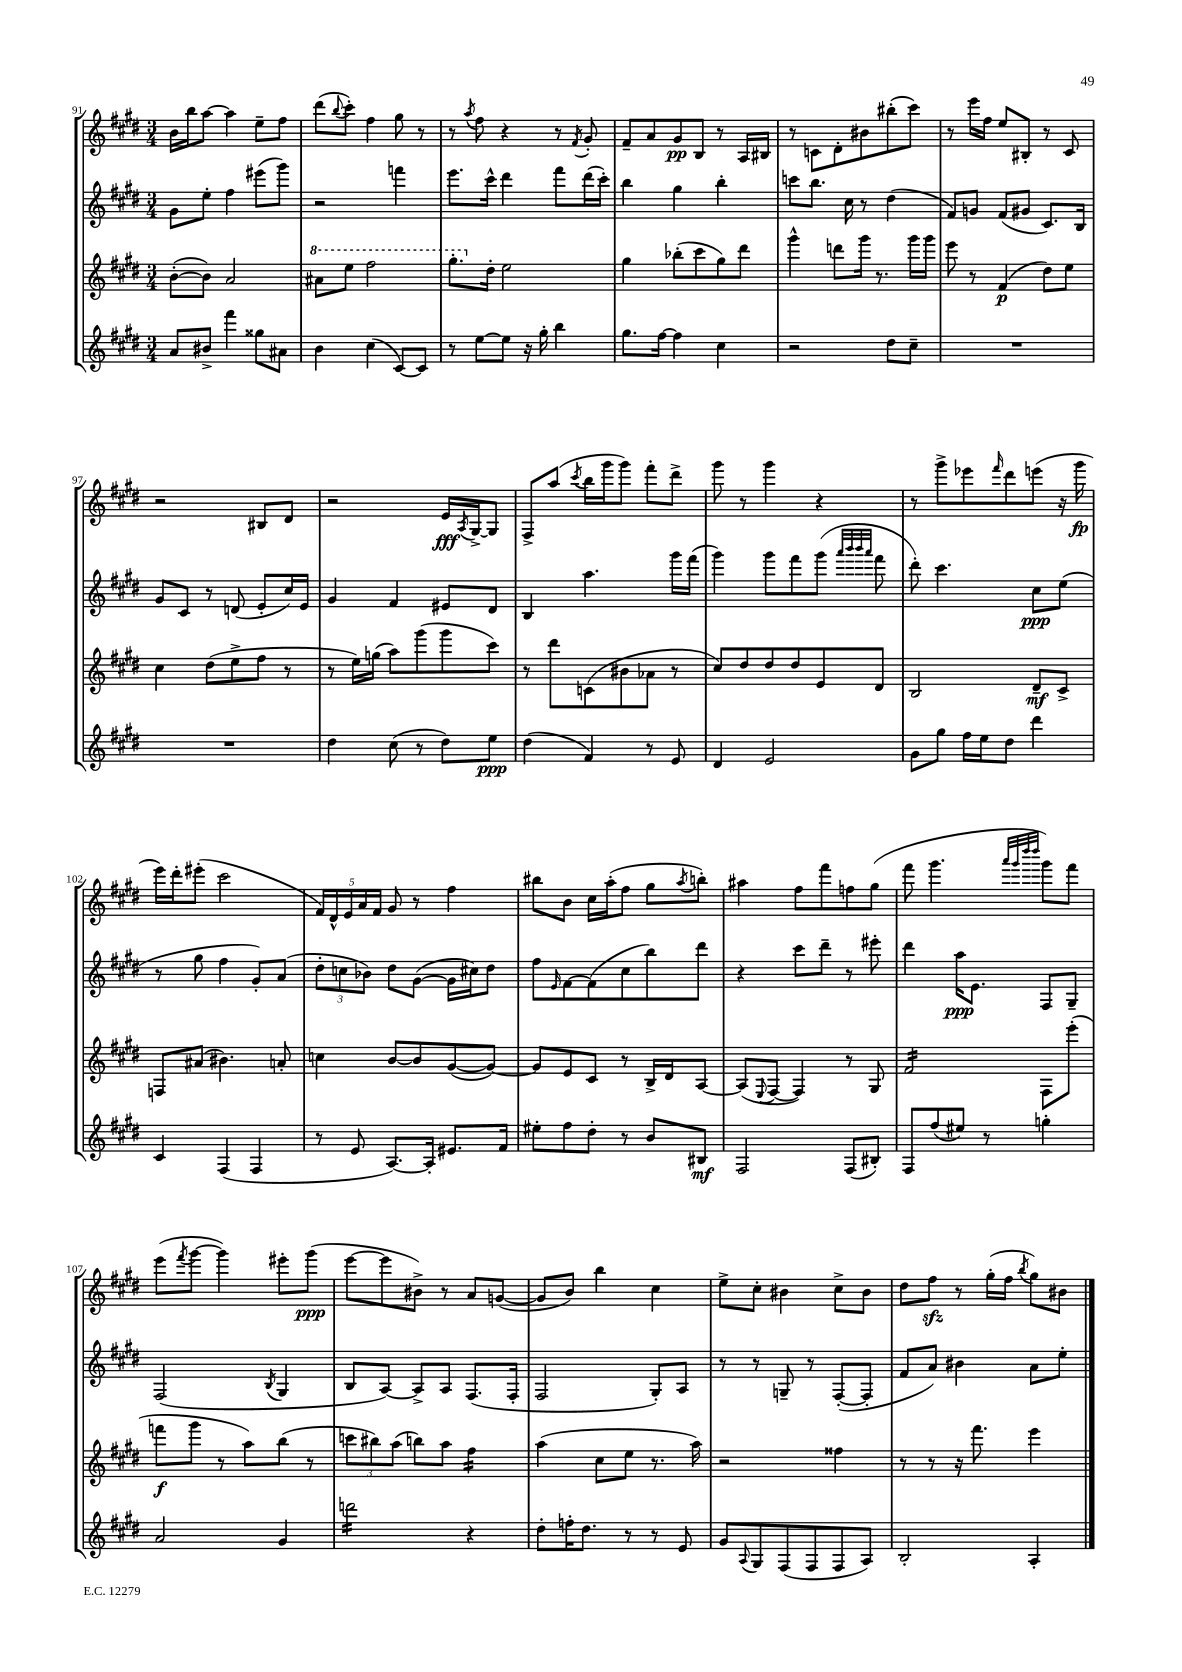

**kern	**dynam	**kern	**dynam	**kern	**dynam	**kern	**dynam
*part4	*part4	*part3	*part3	*part2	*part2	*part1	*part1
*staff4	*staff4	*staff3	*staff3	*staff2	*staff2	*staff1	*staff1
*clefG2	*	*clefG2	*	*clefG2	*	*clefG2	*
*k[f#c#g#d#]	*	*k[f#c#g#d#]	*	*k[f#c#g#d#]	*	*k[f#c#g#d#]	*
*M3/4	*	*M3/4	*	*M3/4	*	*M3/4	*
=91	=91	=91	=91	=91	=91	=91	=91
8a/L	.	([8b'\L	.	8g#\L	.	16b\LL	.
.	.	.	.	.	.	16bb\J	.
8b#X^/J	.	8b\J])	.	8ee'\J	.	[8aa\J	.
4fff#\	.	2a/	.	4ff#\	.	4aa\]	.
8gg##X\L	.	.	.	(8eee#X\L	.	8ee~\L	.
8a#X\J	.	.	.	8ggg#\J)	.	8ff#\J	.
=92	=92	=92	=92	=92	=92	=92	=92
*	*	*8va	*	*	*	*	*
4b\	.	8aa#X\L	.	2r	.	(8ddd#\L	.
.	.	.	.	.	.	8qqbb/	.
.	.	8eee\J	.	.	.	8ccc#'\J)	.
(4cc#\	.	2fff#\	.	.	.	4ff#\	.
[8c#/L)	.	.	.	4fffn\	.	8gg#\	.
8c#/J]	.	.	.	.	.	8r	.
=93	=93	=93	=93	=93	=93	=93	=93
8r	.	8.ggg#'\L	.	8.eee\L	.	8r	.
.	.	.	.	.	.	8qaa/	.
[8ee\L	.	.	.	.	.	8ff#\	.
*	*	*X8va	*	*	*	*	*
.	.	16dd#'\Jk	.	16ccc#^^\Jk	.	.	.
8ee\J]	.	2ee\	.	4ddd#\	.	4r	.
16r	.	.	.	.	.	.	.
16gg#'\	.	.	.	.	.	.	.
4bb\	.	.	.	8fff#\L	.	8r	.
.	.	.	.	.	.	8qf#/	.
.	.	.	.	(16ddd#\L	.	8g#'/	.
.	.	.	.	16ccc#'\JJ)	.	.	.
=94	=94	=94	=94	=94	=94	=94	=94
8.gg#\L	.	4gg#\	.	4bb\	.	8f#~/L	.
.	.	.	.	.	.	8a/	.
[16ff#\Jk	.	.	.	.	.	.	.
4ff#\]	.	(8bb-X'\L	.	4gg#\	.	8g#/	pp
.	.	8ccc#\	.	.	.	8B/J	.
4cc#\	.	8gg#\)	.	4bb'\	.	8r	.
.	.	8ddd#\J	.	.	.	16A/LL	.
.	.	.	.	.	.	16B#X/JJ	.
=95	=95	=95	=95	=95	=95	=95	=95
2r	.	4ggg#^^\	.	8cccn\L	.	8r	.
.	.	.	.	8.bb\J	.	8cn\L	.
.	.	8dddn\L	.	.	.	8d#'\	.
.	.	.	.	16cc#\	.	.	.
.	.	16ggg#\Jk	.	8r	.	8b#X\	.
.	.	8.r	.	.	.	.	.
8dd#\L	.	.	.	(4dd#\	.	(8bb#X'\	.
8cc#~\J	.	16ggg#\LL	.	.	.	8ccc#\J)	.
.	.	16ggg#\JJ	.	.	.	.	.
=96	=96	=96	=96	=96	=96	=96	=96
2.r	.	8eee\	.	8f#/L)	.	8r	.
.	.	8r	.	8gn/J	.	16eee\LL	.
.	.	.	.	.	.	16ff#\JJ	.
.	.	(4f#/	p	(8f#/L	.	8ee/L	.
.	.	.	.	8g#X/J	.	8B#X'/J	.
.	.	8dd#\L)	.	8.c#/L)	.	8r	.
.	.	8ee\J	.	.	.	8c#/	.
.	.	.	.	16B/Jk	.	.	.
!!LO:LB:g=z
=97	=97	=97	=97	=97	=97	=97	=97
2.r	.	4cc#\	.	8g#/L	.	2r	.
.	.	.	.	8c#/J	.	.	.
.	.	(8dd#\L	.	8r	.	.	.
.	.	8ee^\	.	(8dn/	.	.	.
.	.	8ff#\J	.	8e'/L	.	8B#X/L	.
.	.	8r	.	16cc#/L)	.	8d#/J	.
.	.	.	.	16e/JJ	.	.	.
=98	=98	=98	=98	=98	=98	=98	=98
4dd#\	.	8r	.	4g#/	.	2r	.
.	.	16ee\LL)	.	.	.	.	.
.	.	(16ggn\JJ	.	.	.	.	.
(8cc#\	.	8aa\L)	.	4f#/	.	.	.
8r	.	(8ggg#\	.	.	.	.	.
8dd#\L)	.	8ggg#\	.	8e#X/L	.	16e/LL	fff
.	.	.	.	.	.	8qA/	.
.	.	.	.	.	.	[16G#^/J	.
8ee\J	ppp	8ccc#\J)	.	8d#/J	.	8G#/J]	.
=99	=99	=99	=99	=99	=99	=99	=99
(4dd#\	.	8r	.	4B/	.	8F#^/L	.
.	.	8ddd#\L	.	.	.	(8aa/J	.
.	.	.	.	.	.	8qccc#/	.
4f#/)	.	(8cn\	.	4.aa\	.	16bb\LL	.
.	.	.	.	.	.	16ggg#\J	.
.	.	8b#X\	.	.	.	8ggg#\J)	.
8r	.	8a-X\J	.	.	.	8fff#'\L	.
8e/	.	8r	.	16ggg#\LL	.	8ddd#^\J	.
.	.	.	.	(16fff#\JJ	.	.	.
=100	=100	=100	=100	=100	=100	=100	=100
4d#/	.	8cc#/L)	.	4ggg#\)	.	8ggg#\	.
.	.	8dd#/	.	.	.	8r	.
2e/	.	8dd#/	.	8ggg#\L	.	4ggg#\	.
.	.	8dd#/	.	8fff#\	.	.	.
.	.	8e/	.	(8ggg#\J	.	4r	.
.	.	.	.	32qqaaa/LLL	.	.	.
.	.	.	.	32qqbbb/	.	.	.
.	.	.	.	32qqbbb/	.	.	.
.	.	.	.	32qqaaa/JJJ	.	.	.
.	.	8d#/J	.	8fff#\	.	.	.
=101	=101	=101	=101	=101	=101	=101	=101
8g#\L	.	2B/	.	8ddd#'\)	.	8r	.
8gg#\J	.	.	.	4.ccc#\	.	8ggg#^\L	.
16ff#\LL	.	.	.	.	.	8eee-X\	.
16ee\J	.	.	.	.	.	.	.
.	.	.	.	.	.	16qqfff#/	.
8dd#\J	.	.	.	.	.	8ddd#\	.
4ddd#\	.	8d#~/L	mf	8cc#\L	ppp	(8eeen\J	.
.	.	8c#^/J	.	(8ee\J	.	16r	.
.	.	.	.	.	.	16ggg#\	fp
!!LO:LB:g=z
=102	=102	=102	=102	=102	=102	=102	=102
4c#/	.	8Fn/L	.	8r	.	16eee\LL)	.
.	.	.	.	.	.	16ddd#'\J	.
.	.	(8a#X/J	.	8gg#\	.	(8eee#X'\J	.
(4F#/	.	4.b#X\)	.	4ff#\	.	2ccc#\	.
4F#/	.	.	.	8g#'/L)	.	.	.
.	.	8an'/	.	(8a/J	.	.	.
=103	=103	=103	=103	=103	=103	=103	=103
8r	.	4ccn\	.	12dd#'\L	.	20f#/LL)	.
.	.	.	.	.	.	20d#^^/	.
.	.	.	.	12ccn\	.	.	.
.	.	.	.	.	.	20e/	.
8e/	.	.	.	.	.	.	.
.	.	.	.	.	.	20a/	.
.	.	.	.	12b-X\J)	.	.	.
.	.	.	.	.	.	20f#/JJ	.
[8.A/L)	.	[8b/L	.	8dd#\L	.	8g#/	.
.	.	8b/]	.	([8g#\J	.	8r	.
16A'/Jk]	.	.	.	.	.	.	.
8.e#X/L	.	([8g#/	.	16g#\LL]	.	4ff#\	.
.	.	.	.	16cc#X\J)	.	.	.
.	.	8g#/J_)	.	8dd#\J	.	.	.
16f#/Jk	.	.	.	.	.	.	.
=104	=104	=104	=104	=104	=104	=104	=104
8ee#X'\L	.	8g#/L]	.	8ff#\L	.	8bb#X\L	.
.	.	.	.	16qqe/	.	.	.
8ff#\	.	8e/	.	[8f#\	.	8b\J	.
8dd#'\J	.	8c#/J	.	(8f#\]	.	16cc#\LL	.
.	.	.	.	.	.	(16aa'\J	.
8r	.	8r	.	8cc#\	.	8ff#\J	.
8b/L	.	16B^/LL	.	8bb\)	.	8gg#\L	.
.	.	16d#/J	.	.	.	.	.
.	.	.	.	.	.	8qaa/	.
8B#X/J	mf	[8A/J	.	8ddd#\J	.	8bbn'\J)	.
=105	=105	=105	=105	=105	=105	=105	=105
2F#/	.	(8A/L]	.	4r	.	4aa#X\	.
.	.	8qqE/	.	.	.	.	.
.	.	[8F#/J	.	.	.	.	.
.	.	4F#/])	.	8ccc#\L	.	8ff#\L	.
.	.	.	.	8ddd#~\J	.	8fff#\	.
(8F#/L	.	8r	.	8r	.	8ffn\	.
8B#X'/J)	.	8G#/	.	8eee#X'\	.	(8gg#\J	.
=106	=106	=106	=106	=106	=106	=106	=106
*	*	*tremolo	*	*	*	*	*
8F#/L	.	16f#/LL	.	4ddd#\	.	8fff#\	.
.	.	16f#/	.	.	.	.	.
(8ff#/	.	16f#/	.	.	.	4.ggg#\	.
.	.	16f#/	.	.	.	.	.
8ee#X/J)	.	16f#/	.	16aa\KL	ppp	.	.
.	.	16f#/	.	8.e\J	.	.	.
8r	.	16f#/	.	.	.	.	.
.	.	16f#/JJ	.	.	.	.	.
*	*	*Xtremolo	*	*	*	*	*
.	.	.	.	.	.	32qqaaa/LLL	.
.	.	.	.	.	.	32qqggg#/	.
.	.	.	.	.	.	32qqdddd#/	.
.	.	.	.	.	.	32qqdddd#/JJJ	.
4ggn'\	.	8F#\L	.	8F#/L	.	8ggg#\L)	.
.	.	(8eee'\J	.	8G#~/J	.	8fff#\J	.
!!LO:LB:g=z
=107	=107	=107	=107	=107	=107	=107	=107
2a/	.	8fffn\L	f	(2F#/	.	(8eee\L	.
.	.	.	.	.	.	8qfff#/	.
.	.	8ggg#\J	.	.	.	[8ggg#\J	.
.	.	8r	.	.	.	4ggg#\])	.
.	.	8aa\L)	.	.	.	.	.
.	.	.	.	8qB/	.	.	.
4g#/	.	(8bb\J	.	4G#/	.	8eee#X'\L	.
.	.	8r	.	.	.	(8ggg#\J	ppp
=108	=108	=108	=108	=108	=108	=108	=108
*tremolo	*	*	*	*	*	*	*
16dddn\LL	.	12cccn\L	.	8B/L	.	[8eee\L	.
16dddn\	.	.	.	.	.	.	.
.	.	12bb#X\)	.	.	.	.	.
16dddn\	.	.	.	[8A/J)	.	8eee\]	.
.	.	(12aa\J	.	.	.	.	.
16dddn\	.	.	.	.	.	.	.
16dddn\	.	8bbn\L)	.	8A^/L]	.	8b#X^\J)	.
16dddn\	.	.	.	.	.	.	.
16dddn\	.	8aa\J	.	8A/J	.	8r	.
16dddn\JJ	.	.	.	.	.	.	.
*Xtremolo	*	*	*	*	*	*	*
*	*	*tremolo	*	*	*	*	*
4r	.	16ff#\LL	.	(8.F#/L	.	8a/L	.
.	.	16ff#\	.	.	.	.	.
.	.	16ff#\	.	.	.	([8gn/J	.
.	.	16ff#\JJ	.	16F#'/Jk	.	.	.
*	*	*Xtremolo	*	*	*	*	*
=109	=109	=109	=109	=109	=109	=109	=109
8dd#'\L	.	(4aa\	.	2F#/	.	8g/L]	.
16ffn'\K	.	.	.	.	.	8b/J)	.
8.dd#\J	.	.	.	.	.	.	.
.	.	8cc#\L	.	.	.	4bb\	.
8r	.	8ee\J	.	.	.	.	.
8r	.	8.r	.	8G#'/L)	.	4cc#\	.
8e/	.	.	.	8A/J	.	.	.
.	.	16aa\)	.	.	.	.	.
=110	=110	=110	=110	=110	=110	=110	=110
8g#/L	.	2r	.	8r	.	8ee^\L	.
8qqA/	.	.	.	.	.	.	.
8G#/	.	.	.	8r	.	8cc#'\J	.
(8F#/	.	.	.	8Gn~/	.	4b#X\	.
8F#/	.	.	.	8r	.	.	.
8F#/	.	4ff##X\	.	([8F#'/L	.	8cc#^\L	.
8A/J)	.	.	.	8F#'/J]	.	8b#\J	.
=111	=111	=111	=111	=111	=111	=111	=111
2B'/	.	8r	.	8f#/L	.	8dd#\L	.
.	.	8r	.	8a/J)	.	8ff#zz\J	.
.	.	16r	.	4b#X\	.	8r	.
.	.	8.fff#\	.	.	.	.	.
.	.	.	.	.	.	(16gg#'\LL	.
.	.	.	.	.	.	16ff#\JJ	.
.	.	.	.	.	.	8qbb/	.
4A'/	.	4eee\	.	8a\L	.	8gg#\L)	.
.	.	.	.	8ee'\J	.	8b#X\J	.
==	==	==	==	==	==	==	==
*-	*-	*-	*-	*-	*-	*-	*-
